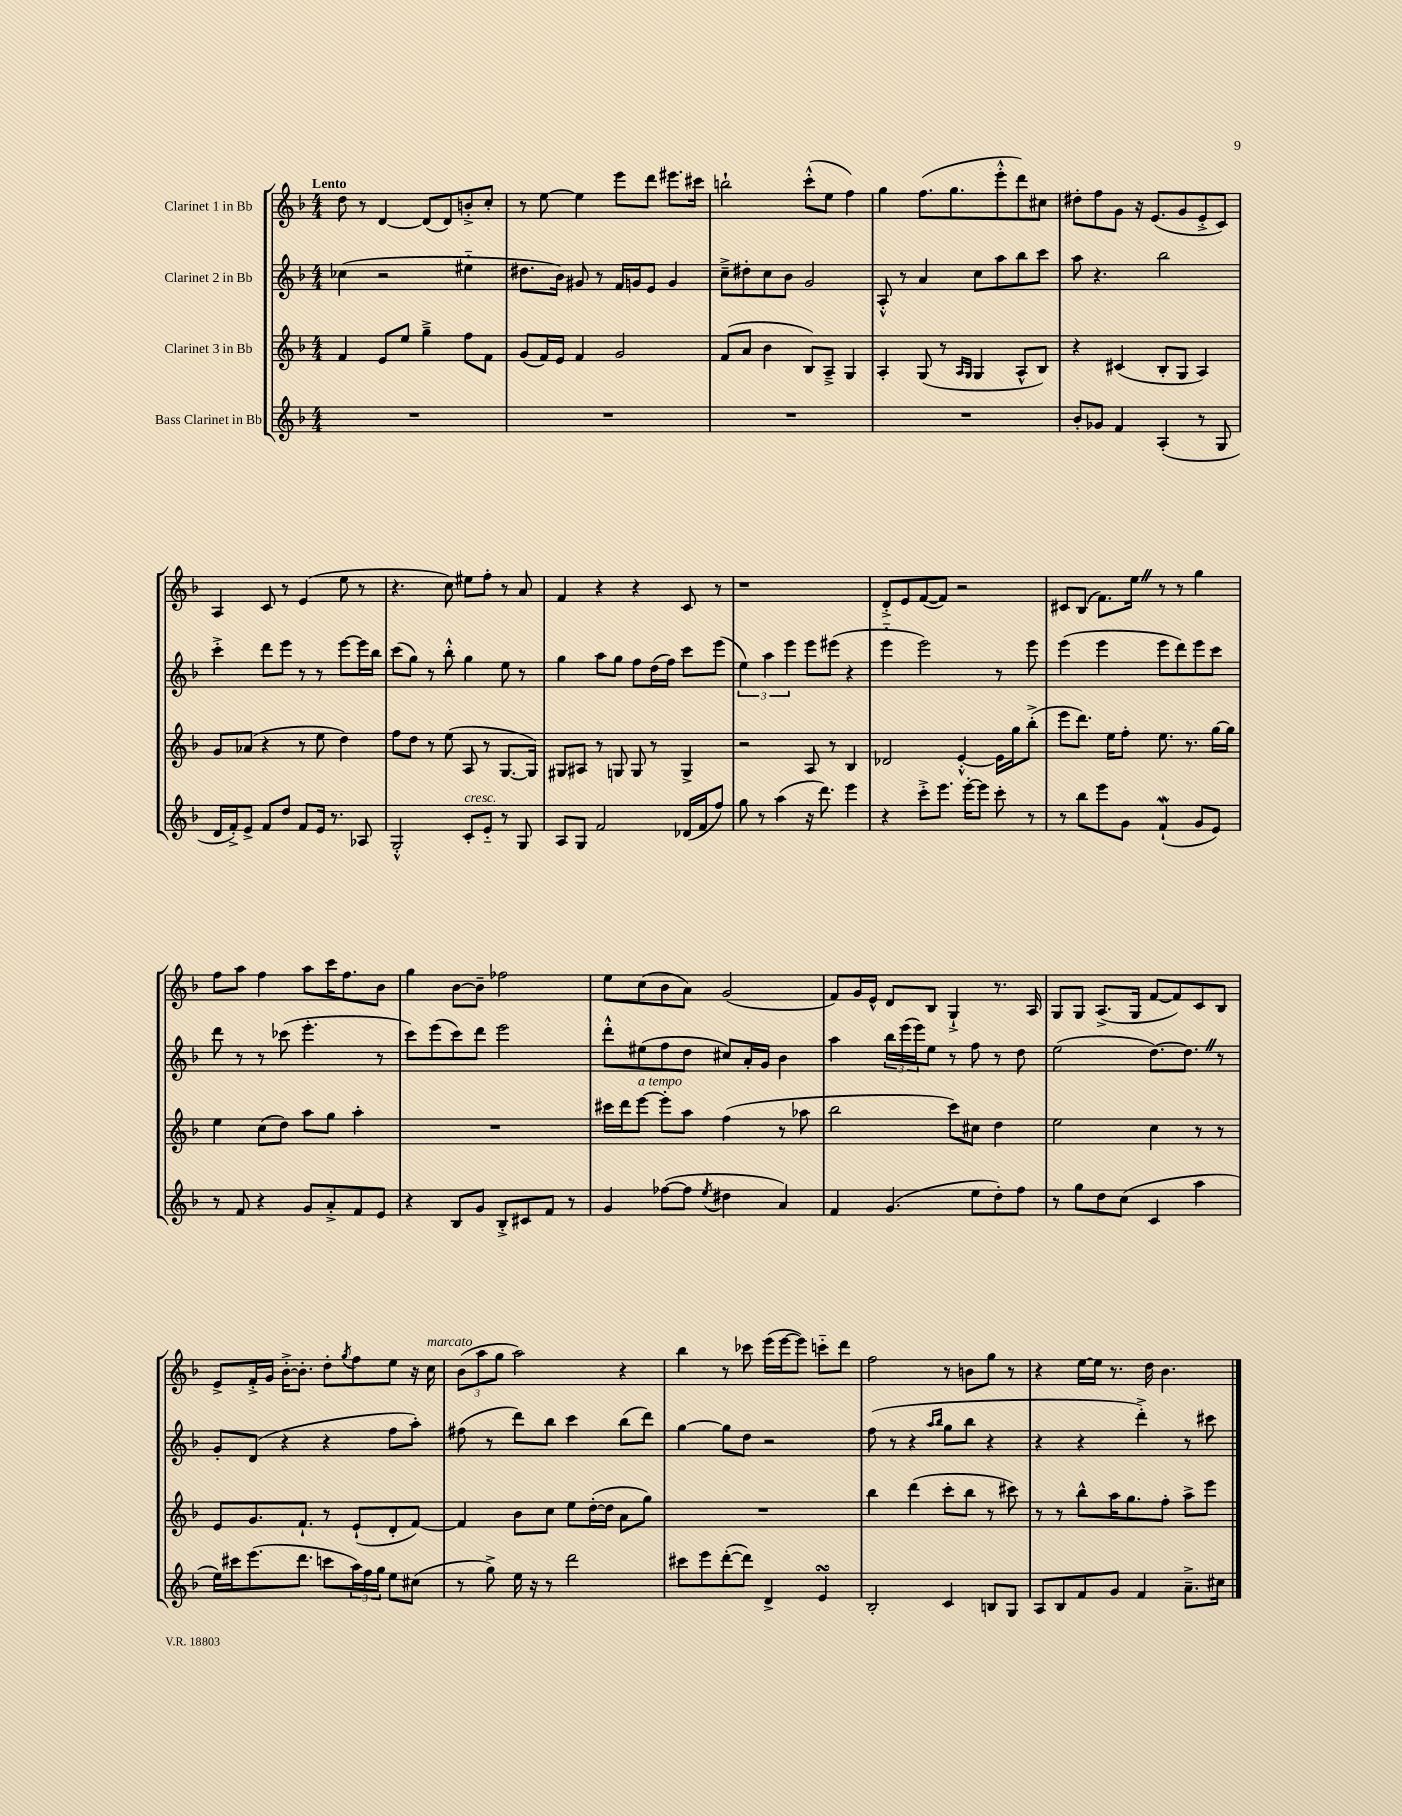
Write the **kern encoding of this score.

**kern	**kern	**kern	**kern
*staff4	*staff3	*staff2	*staff1
*clefG2	*clefG2	*clefG2	*clefG2
*k[b-]	*k[b-]	*k[b-]	*k[b-]
*M4/4	*M4/4	*M4/4	*M4/4
1r	4f	(4cc-	8dd
.	.	.	8r
.	8e	2r	[4d
.	8ee	.	.
.	4gg~^	.	(8d]
.	.	.	8d)
.	8ff	4ee#'~	8b'^
.	8f	.	8cc'
=	=	=	=
1r	(8g	8.dd#	8r
.	16f)	.	[8ee
.	16e	16b-)	.
.	4f	8g#	4ee]
.	.	8r	.
.	2g	16f	8eee
.	.	16g	.
.	.	8e	8ddd
.	.	4g	8.eee#
.	.	.	16ccc#
=	=	=	=
1r	(8f	8cc~^	2bb`
.	8a	8dd#'	.
.	4b-	8cc	.
.	.	8b-	.
.	8B-)	2g	(8ccc'^^
.	8A~^	.	8ee
.	4G	.	4ff)
=	=	=	=
1r	4A'	8A'^^	4gg
.	.	8r	.
.	(8G	4a	(8.ff
.	8r	.	.
.	.	.	8.gg
.	16qqA	.	.
.	16qqG	.	.
.	4G	8cc	.
.	.	8aa	8eee'^^
.	8A^^	8bb-	8ddd)
.	8B-)	8ccc	8cc#
=	=	=	=
8b-'	4r	8aa	8dd#'
8g-	.	4.r	8ff
4f	(4c#	.	8g
.	.	.	16r
.	.	.	(8.e
(4A'	8B-'	2bb-	.
.	8G	.	8g
8r	4A)	.	8e'^
8G	.	.	8c)
=	=	=	=
16d	8g	4ccc'^	4A
16f'^)	.	.	.
8e^	(8a-	.	.
8f	4r	8ddd	8c
8dd	.	8eee	8r
8f	8r	8r	(4e
16e	8ee	8r	.
8.r	.	.	.
.	4dd)	[8eee	8ee
8A-	.	16eee]	8r
.	.	16bb-	.
=	=	=	=
2G'^^	8ff	(8ccc	4.r
.	8dd	8gg)	.
.	8r	8r	.
.	(8ee	8bb-'^^	8cc)
8c'	8A	4gg	8ee#
8e'~	8r	.	8ff'
8r	[8.G	8ee	8r
8G	.	8r	8a
.	16G])	.	.
=	=	=	=
8A	8G#	4gg	4f
8G	8A#	.	.
2f	8r	8aa	4r
.	8G	8gg	.
.	8G	8ff	4r
.	8r	(16dd	.
.	.	16ff)	.
(16d-	4G^	8ccc	8c
16f	.	.	.
8ff)	.	(8eee	8r
=	=	=	=
8gg	2r	6ee)	1r
8r	.	.	.
.	.	6aa	.
(4aa	.	.	.
.	.	6eee	.
16r	8A	8eee	.
8.ddd)	.	.	.
.	8r	(8eee#	.
4eee	4B-	4r	.
=	=	=	=
4r	2d-	4eee'~	8d'^
.	.	.	8e
8ccc'^	.	2eee)	([8f
8.eee	.	.	8f])
.	[4e'^^	.	2r
[16eee'	.	.	.
8eee]	.	.	.
8ccc'	16e]	8r	.
.	16gg	.	.
8r	(8bb-'^	8eee	.
=	=	=	=
8r	8eee	(4eee	8c#
8bb-	8.ddd)	.	(8B-
8eee	.	4eee	8.f)
.	16ee	.	.
8g	8ff'	.	.
.	.	.	16ee
(4f`	8.ee	8eee	8r
.	.	8ddd)	8r
.	8.r	.	.
8g	.	8eee	4gg
8e)	[16gg	8ccc	.
.	16gg]	.	.
=	=	=	=
8r	4ee	8ddd	8ff
8f	.	8r	8aa
4r	(8cc	8r	4ff
.	8dd)	(8ccc-	.
8g	8aa	4.eee'	8aa
8a'^	8gg	.	16ccc
.	.	.	8.ff
8f	4aa'	.	.
8e	.	8r	8b-
=	=	=	=
4r	1r	8ccc)	4gg
.	.	(8eee	.
8B-	.	8ccc)	[8b-
8g	.	8ddd	8b-~]
8B-'^	.	2eee	2ff-
8c#	.	.	.
8f	.	.	.
8r	.	.	.
=	=	=	=
4g	16ccc#	8ddd'^^	8ee
.	16ddd	.	.
.	[8eee	(8ee#	(8cc
([8ff-	8eee']	8ff	8b-
8ff-]	8aa	8dd	8a)
8qee	.	.	.
4dd#	(4ff	8cc#)	(2g
.	.	16a'	.
.	.	16g	.
4a)	8r	4b-	.
.	8aa-	.	.
=	=	=	=
4f	2bb-	4aa	8f)
.	.	.	16g
.	.	.	16e^^
(4.g	.	24bb-	8d
.	.	(24eee	.
.	.	24eee)	.
.	.	8ee	8B-
.	8ccc)	8r	4G`^
8ee	8cc#	8ff	.
8dd')	4dd	8r	8.r
8ff	.	8dd	.
.	.	.	16A
=	=	=	=
8r	2ee	(2ee	8G
8gg	.	.	8G
8dd	.	.	(8.A^
(8cc	.	.	.
.	.	.	16G
4c	4cc	[8.dd)	[8f
.	.	.	8f])
.	.	8.dd]	.
4aa	8r	.	8c
.	8r	8r	8B-
=	=	=	=
16ee)	8e	8g'	8e^
16ccc#	.	.	.
(8.eee	8.g	(8d	16f'^
.	.	.	16g
.	.	4r	[16b-'^
8.ddd	8.f`	.	8.b-']
8ccc	8r	4r	8dd'
.	.	.	8qgg
24aa)	(8e`	.	8ff
24ff	.	.	.
24gg	.	.	.
8ee	8d'	8ff	8ee
(8cc#	[8f)	8aa')	16r
.	.	.	16cc
=	=	=	=
8r	4f]	(8ff#	(12b-
.	.	.	12aa
8gg^)	.	8r	.
.	.	.	12gg
16ee	8b-	8ddd)	2aa)
16r	.	.	.
8r	8cc	8bb-	.
2ddd	8ee	4ccc	.
.	([16dd'	.	.
.	16dd]	.	.
.	8a	(8bb-	4r
.	8gg)	8ddd)	.
=	=	=	=
8ccc#	1r	[4gg	4bb-
8eee	.	.	.
([8ddd'	.	8gg]	8r
8ddd])	.	8dd	8ccc-
4d^	.	2r	(16eee
.	.	.	[16eee
.	.	.	8eee])
4e	.	.	8ccc'~
.	.	.	8ddd
=	=	=	=
2B-'	4bb-	(8ff	2ff
.	.	8r	.
.	(4ddd	4r	.
.	.	16qqaa	.
.	.	16qqbb-	.
4c	8ccc'	8gg	8r
.	8bb-	8bb-	8b
8B	8r	4r	8gg
8G	8ccc#)	.	8r
=	=	=	=
8A	8r	4r	4r
8B-	8r	.	.
8f	8bb-^^	4r	[16ee
.	.	.	16ee]
8g	16aa	.	8.r
.	8.gg	.	.
4f	.	4ddd'^)	.
.	.	.	16dd
.	8ff'	.	4.b-
8.a~^	8aa^	8r	.
.	8eee	8ccc#	.
16cc#	.	.	.
==	==	==	==
*-	*-	*-	*-
